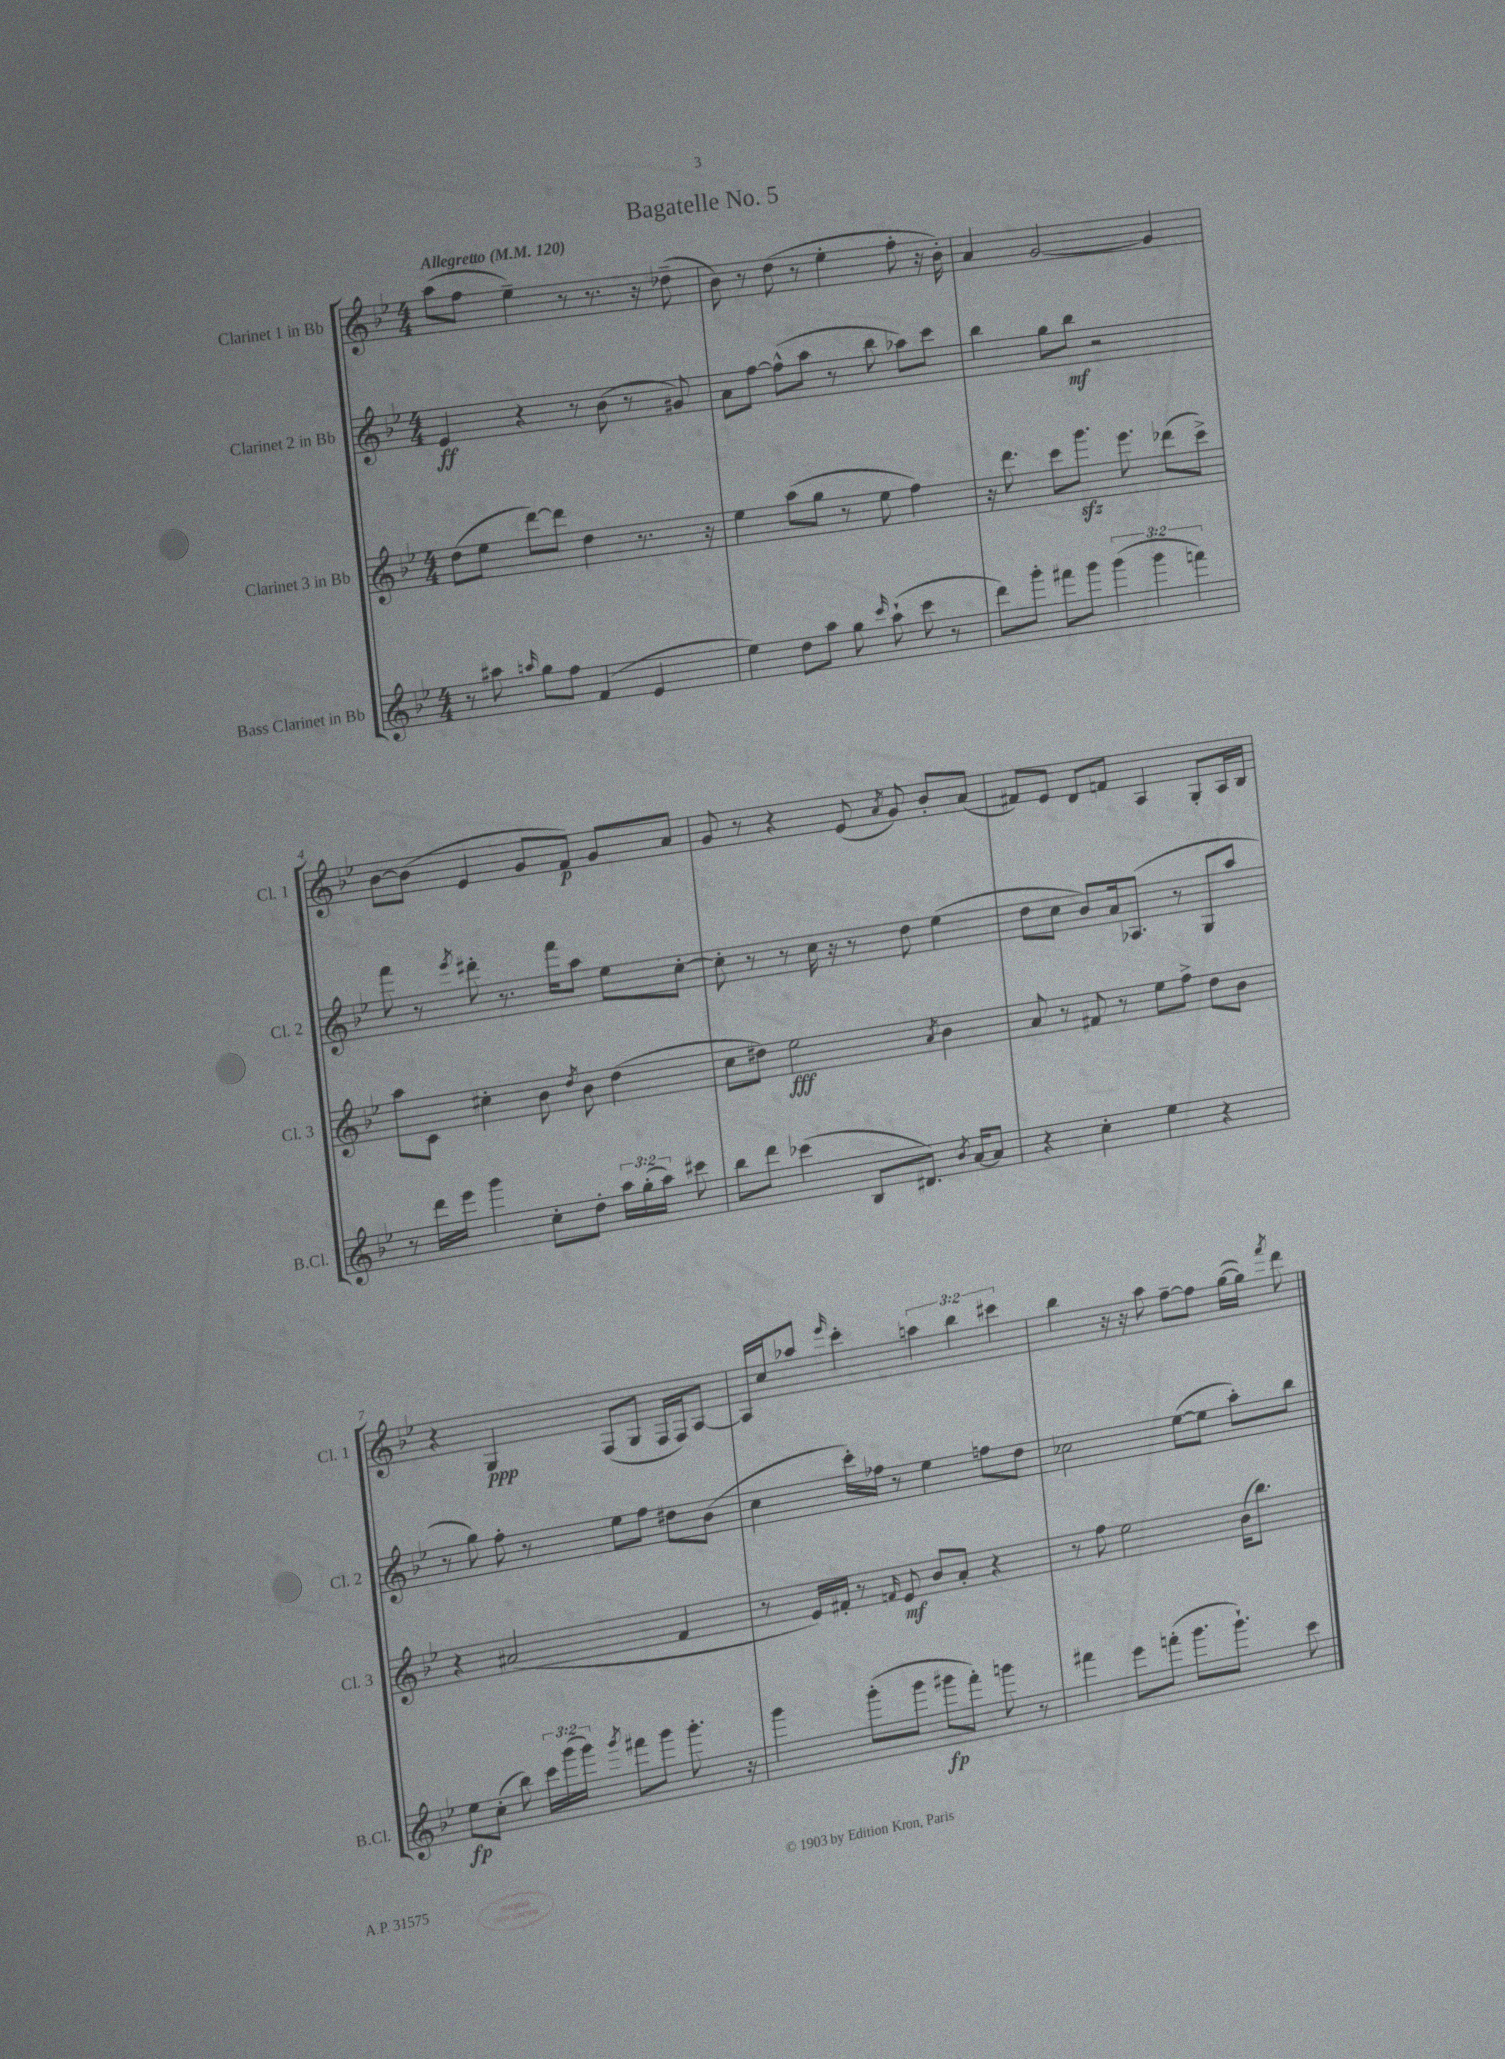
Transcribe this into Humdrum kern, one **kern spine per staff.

**kern	**dynam	**kern	**dynam	**kern	**dynam	**kern	**dynam
*part4	*part4	*part3	*part3	*part2	*part2	*part1	*part1
*staff4	*staff4	*staff3	*staff3	*staff2	*staff2	*staff1	*staff1
*I"Bass Clarinet in Bb	*	*I"Clarinet 3 in Bb	*	*I"Clarinet 2 in Bb	*	*I"Clarinet 1 in Bb	*
*I'B.Cl.	*	*I'Cl. 3	*	*I'Cl. 2	*	*I'Cl. 1	*
*clefG2	*	*clefG2	*	*clefG2	*	*clefG2	*
*k[b-e-]	*	*k[b-e-]	*	*k[b-e-]	*	*k[b-e-]	*
*M4/4	*	*M4/4	*	*M4/4	*	*M4/4	*
*MM120	*	*MM120	*	*MM120	*	*MM120	*
=1	=1	=1	=1	=1	=1	=1	=1
!	!	!	!	!	!	!LO:TX:a:B:t=Allegretto	!
8r	.	(8dd\L	.	4e-/	ff	(8aa\L	.
8aa#X\	.	8ee-\J	.	.	.	8ff\J	.
16qqaan/	.	.	.	.	.	.	.
8gg\L	.	[8ddd\L)	.	4r	.	4ee-~\)	.
8ff\J	.	8ddd\J]	.	.	.	.	.
(4f/	.	4dd\	.	8r	.	8r	.
.	.	.	.	(8b-\	.	8.r	.
4e-/	.	8.r	.	8r	.	.	.
.	.	.	.	.	.	16r	.
.	.	.	.	8g#X/)	.	(8dd-X~\	.
.	.	16r	.	.	.	.	.
=2	=2	=2	=2	=2	=2	=2	=2
4ee-\)	.	4ee-\	.	8a\L	.	8b-\)	.
.	.	.	.	[8ff\J	.	8r	.
8dd\L	.	(8aa\L	.	(8ff^^\L]	.	(8dd\	.
8aa\J	.	8gg\J	.	8aa\J	.	8r	.
8gg\	.	8r	.	8r	.	4ee-'\	.
16qqccc/	.	.	.	.	.	.	.
(8aa`\	.	8ee-\	.	8bb-\	.	.	.
8ccc\	.	4ff\)	.	8aa-X\L)	.	8ff'\	.
8r	.	.	.	8ccc\J	.	16r	.
.	.	.	.	.	.	16b-'\)	.
=3	=3	=3	=3	=3	=3	=3	=3
8ddd\L)	.	16r	.	4bb-\	.	4a/	.
.	.	8.ddd\	.	.	.	.	.
8ggg'\J	.	.	.	.	.	.	.
8fff#X\L	.	8ccc\L	.	8gg\L	.	[2g/	.
8ggg\J	.	8.gggzz\J	.	8bb-\J	mf	.	.
(6ggg\	.	.	.	2r	.	.	.
.	.	8.eee-\	.	.	.	.	.
6ggg\	.	.	.	.	.	.	.
.	.	(8ddd-X\L	.	.	.	4g/]	.
6fffn\)	.	.	.	.	.	.	.
.	.	8ccc^\J)	.	.	.	.	.
!!LO:LB:g=z
=4	=4	=4	=4	=4	=4	=4	=4
8r	.	8aa\L	.	8fff\	.	[8b-\L	.
16ddd\LL	.	8c\J	.	8r	.	(8b-\J]	.
16eee-\JJ	.	.	.	.	.	.	.
.	.	.	.	8qeee-/	.	.	.
4ggg\	.	4cc#X'\	.	8ddd#X'\	.	4e-/	.
.	.	.	.	8.r	.	.	.
8cc'\L	.	8b-\	.	.	.	8g/L	.
.	.	.	.	16fff\KL	.	.	.
.	.	8qdd/	.	.	.	.	.
8dd'\J	.	8b-\	.	8aa\J	.	8f/J)	p
24aa\LL	.	(4dd\	.	8ee-\L	.	8g/L	.
(24gg'\	.	.	.	.	.	.	.
24aa\JJ)	.	.	.	.	.	.	.
8ccc#X\	.	.	.	[8cc'\J	.	8a/J	.
=5	=5	=5	=5	=5	=5	=5	=5
8bb-\L	.	8cc\L	.	8cc'\]	.	8g/	.
8ddd\J	.	8dd#X\J)	.	8r	.	8r	.
(4ccc-X\	.	2ee-\	fff	8r	.	4r	.
.	.	.	.	16cc\	.	.	.
.	.	.	.	16r	.	.	.
8B-/L	.	.	.	8r	.	(8e-/	.
.	.	.	.	.	.	8qa/	.
8.d#X/J)	.	.	.	8dd\	.	8g/)	.
.	.	8qa/	.	.	.	.	.
.	.	4b-\	.	(4ee-\	.	8b-'/L	.
8qb-/	.	.	.	.	.	.	.
[16a/KL	.	.	.	.	.	.	.
8a/J]	.	.	.	.	.	(8a/J	.
=6	=6	=6	=6	=6	=6	=6	=6
4r	.	8a/	.	8dd\L	.	8f#X/L)	.
.	.	8r	.	8cc\J	.	8e-/J	.
4cc'\	.	8f#X/	.	8b-/L)	.	8d/L	.
.	.	8r	.	16a/k	.	8fn/J	.
.	.	.	.	(8.A-X/J	.	.	.
4ee-\	.	8ee-\L	.	.	.	4A/	.
.	.	8ff^\J	.	8r	.	.	.
4r	.	8dd\L	.	8G/L	.	8G'/L	.
.	.	8b-\J	.	8aa/J	.	16A/L	.
.	.	.	.	.	.	16B-/JJ	.
!!LO:LB:g=z
=7	=7	=7	=7	=7	=7	=7	=7
8ee-\L	fp	4r	.	8r	.	4r	.
(8cc'\J	.	.	.	8gg\)	.	.	.
8bb-\)	.	(2a#X/	.	8ff'\	.	4G/	ppp
24ccc\LL	.	.	.	8r	.	.	.
(24ggg\	.	.	.	.	.	.	.
24ggg\JJ)	.	.	.	.	.	.	.
8qggg/	.	.	.	.	.	.	.
8fff#X\L	.	.	.	8ee-\L	.	(8F/L	.
8ggg\J	.	.	.	8ff\J	.	8G/J	.
8.ggg'\	.	4f/	.	8dd#X\L	.	16F/LL	.
.	.	.	.	.	.	16F/J)	.
.	.	.	.	(8b-\J	.	[8A/J	.
16r	.	.	.	.	.	.	.
=8	=8	=8	=8	=8	=8	=8	=8
4ggg\	.	8r	.	4cc\	.	16A/LL]	.
.	.	.	.	.	.	16cc/J	.
.	.	16e-/LL)	.	.	.	8aa-X/J	.
.	.	16f#X'/JJ	.	.	.	.	.
.	.	.	.	.	.	16qqeee-/	.
(8ggg'\L	.	8r	.	16ccc'\LL)	.	4ccc'\	.
.	.	.	.	16ff-X\JJ	.	.	.
.	.	16qqfn/	.	.	.	.	.
8ggg\J	.	8e-/	mf	8r	.	.	.
8ggg#X\L	fp	8b-/L	.	4ee-\	.	6aan\	.
8fff'\J)	.	8a'/J	.	.	.	.	.
.	.	.	.	.	.	6bb-\	.
8gggn\	.	4r	.	8ffn\L	.	.	.
.	.	.	.	.	.	6ccc#X\	.
8r	.	.	.	8dd\J	.	.	.
=9	=9	=9	=9	=9	=9	=9	=9
4fff#X\	.	8r	.	2cc-X\	.	4bb-\	.
.	.	8ff\	.	.	.	.	.
8eee-\L	.	2ee-\	.	.	.	16r	.
.	.	.	.	.	.	16r	.
(8fffn'\J	.	.	.	.	.	8aa\	.
8.ggg\L	.	.	.	([8ee-\L	.	[8ff~\L	.
.	.	.	.	8ee-\J]	.	8ff\J]	.
8.ggg`\J)	.	.	.	.	.	.	.
.	.	(16b-\KL	.	8aa'\L)	.	([16gg\LL	.
.	.	8.bb-\J)	.	.	.	16gg\JJ])	.
.	.	.	.	.	.	8qfff/	.
8ccc\	.	.	.	8bb-\J	.	8ddd\	.
==	==	==	==	==	==	==	==
*-	*-	*-	*-	*-	*-	*-	*-
